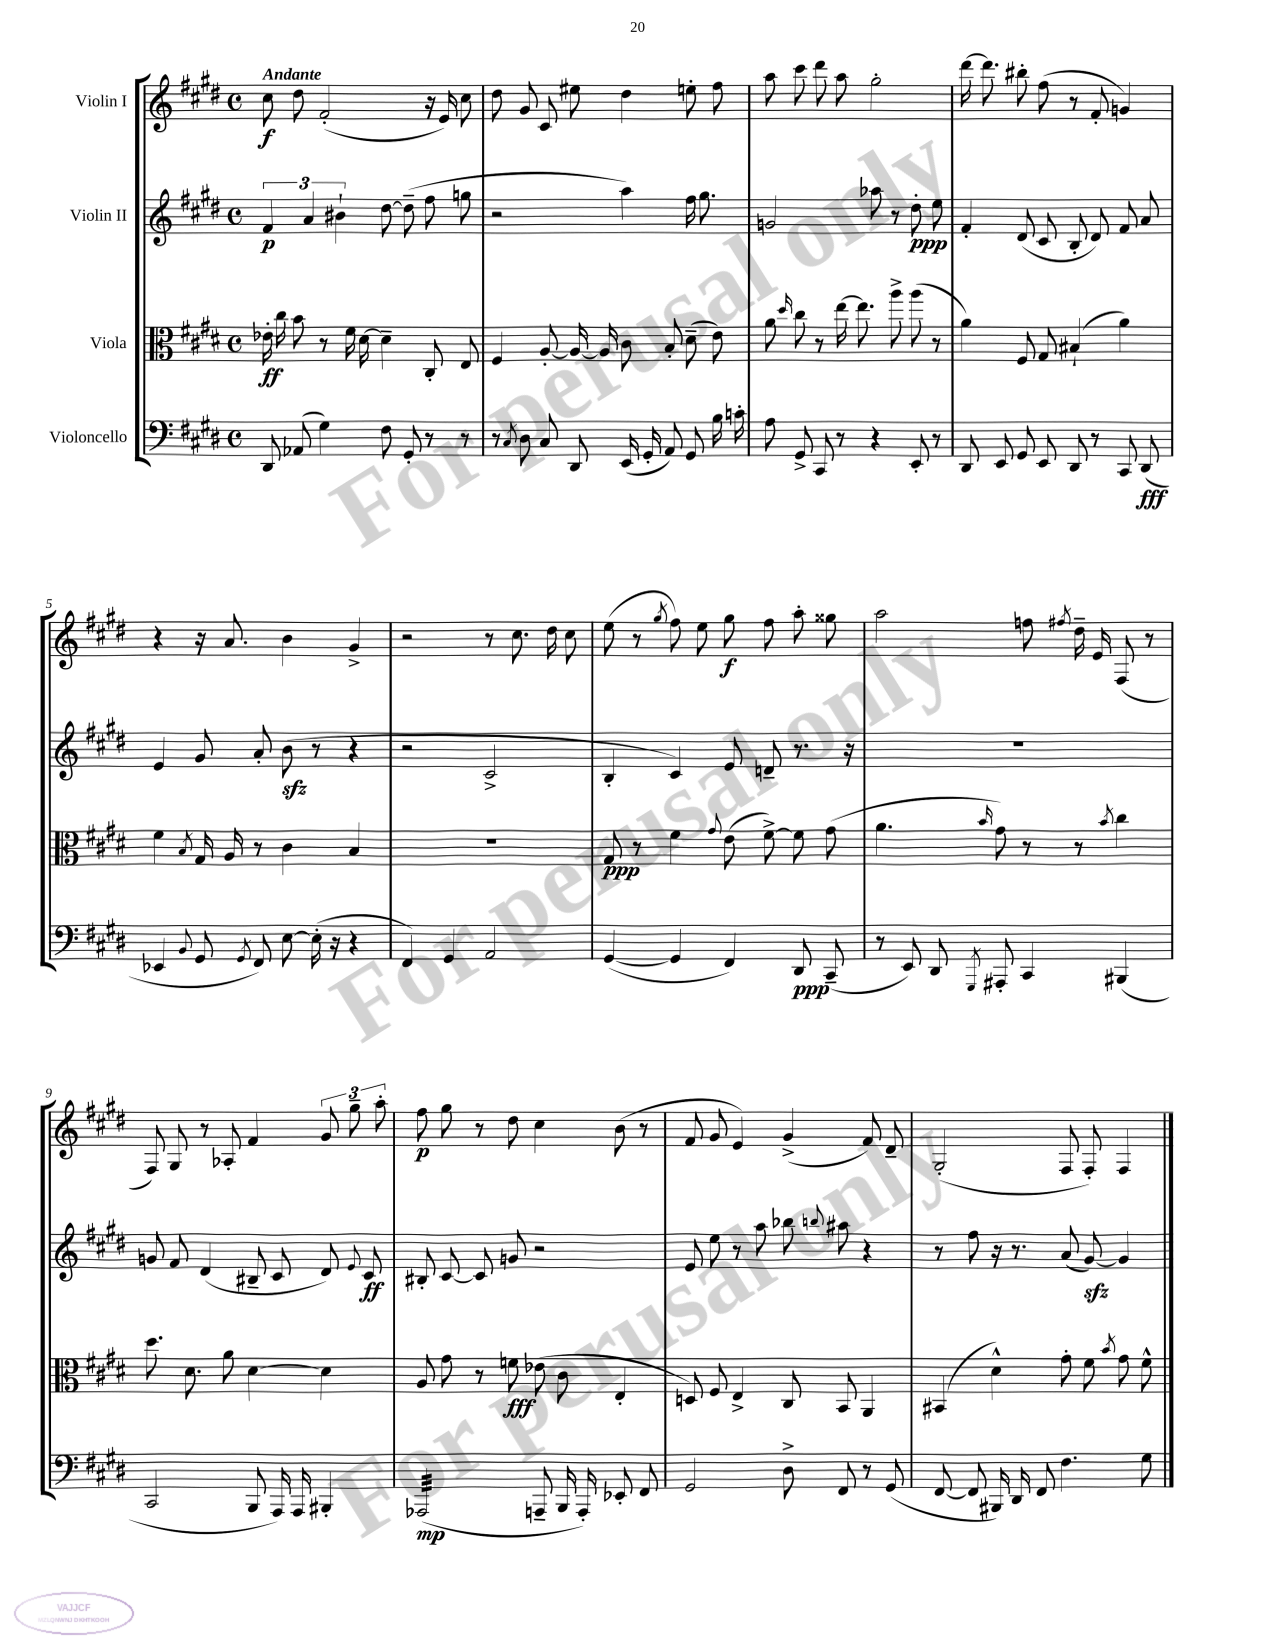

**kern	**kern	**kern	**kern
*staff4	*staff3	*staff2	*staff1
*clefF4	*clefC3	*clefG2	*clefG2
*k[f#c#g#d#]	*k[f#c#g#d#]	*k[f#c#g#d#]	*k[f#c#g#d#]
*M4/4	*M4/4	*M4/4	*M4/4
*met(c)	*met(c)	*met(c)	*met(c)
8DD#	16e-'	6f#	8cc#
.	16cc#	.	.
(8AA-	8b	.	8dd#
.	.	6a	.
4G#)	8r	.	(2f#'
.	.	6b#`	.
.	16f#	.	.
.	[16d#	.	.
8F#	4d#~]	[8dd#	.
8GG#'	.	(8dd#~]	.
8r	8C#'	8ff#	16r
.	.	.	16e)
8r	8E	8gg	8cc#
=	=	=	=
8r	4F#	2r	8dd#
8qC#	.	.	.
8D#	.	.	8g#
8C#	[8A'	.	8c#
8DD#	16A_	.	8ee#
.	16A]	.	.
(16EE	8c#	4aa)	4dd#
16GG#'	.	.	.
8AA)	8B'	.	.
8GG#	(8d#~	16ff#	8ee'
.	.	8.gg#	.
16B	8e)	.	8ff#
16c'	.	.	.
=	=	=	=
8A	8a	2g	8aa
.	16qqdd#	.	.
8GG#^	8cc#	.	8ccc#
8CC#	8r	.	8ddd#
8r	[16ee	.	8aa
.	8.ee]	.	.
4r	.	8aa-	2gg#'
.	8aa^	8r	.
8EE'	(8aa	8dd#'	.
8r	8r	8ee	.
=	=	=	=
8DD#	4a)	4f#'	[16ddd#
.	.	.	8.ddd#]
8EE	.	.	.
8GG#	8F#	(8d#	8bb#'
8EE	8G#	8c#	(8ff#
8DD#	(4B#`	8B'	8r
8r	.	8d#)	8f#'
8CC#	4a)	8f#	4g)
(8DD#	.	8a	.
=	=	=	=
4EE-	4f#	4e	4r
8qqBB	8qB	.	.
8GG#	16G#	8g#	16r
.	16A	.	8.a
8qGG#	.	.	.
8FF#)	8r	8a'	.
[8E	4c#	(8b	4b
(16E']	.	8r	.
16r	.	.	.
4r	4B	4r	4g#^
=	=	=	=
4FF#)	1r	2r	2r
4GG#	.	.	.
2AA	.	2c#^	8r
.	.	.	8.cc#
.	.	.	16dd#
.	.	.	8cc#
=	=	=	=
([4GG#	8G#	4B'	(8ee
.	8r	.	8r
.	.	.	8qgg#
4GG#]	4f#	4c#)	8ff#)
.	.	.	8ee
.	8qqg#	.	.
4FF#)	(8e	8e	8gg#
.	[8f#^)	8d~	8ff#
8DD#	8f#]	8.r	8aa'
(8CC#~	(8g#	.	8gg##
.	.	16r	.
=	=	=	=
8r	4.a	1r	2aa
8EE)	.	.	.
8DD#	.	.	.
8qGGG#	16qqb	.	.
8AAA#'	8g#)	.	.
4CC#	8r	.	8ff
.	.	.	8qff#
.	8r	.	16dd#~
.	.	.	16e
.	8qb	.	.
(4BBB#	4cc#	.	(8F#
.	.	.	8r
=	=	=	=
2CC#	8.dd#	8g	8F#)
.	.	8f#	8G#
.	8.d#	.	.
.	.	(4d#	8r
.	8a	.	8A-'
8BBB	[4d#	8B#~	4f#
16AAA)	.	8c#	.
16AAA	.	.	.
4BBB#'	4d#]	8d#)	12g#
.	.	.	12gg#~
.	.	8qqe	.
.	.	8c#	.
.	.	.	12aa'
=	=	=	=
(2AAA-	8A	8B#'	8ff#
.	8g#	[8c#	8gg#
.	8r	8c#]	8r
.	8f	8g	8dd#
8AAA~	(8e-	2r	4cc#
16BBB	8c#	.	.
16AAA')	.	.	.
8EE-'	4E'	.	(8b
8FF#	.	.	8r
=	=	=	=
2GG#	8D)	8e	8f#
.	8F#	8ee	8g#
.	4E^	8r	4e)
.	.	8aa	.
8D#^	8C#	8bb-	(4g#^
.	.	8qqbb	.
8FF#	8BB	8aa#	.
8r	4AA	4r	8f#)
(8GG#	.	.	8d#~
=	=	=	=
[8FF#	(4BB#	8r	(2G#'
8FF#]	.	8ff#	.
16BBB#)	4d#^^)	16r	.
16DD#	.	8.r	.
8FF#	.	.	.
4.F#	8g#'	(8a	8F#
.	8f#	[8g#)	8F#')
.	8qb	.	.
.	8g#	4g#]	4F#
8G#	8f#^^	.	.
==	==	==	==
*-	*-	*-	*-
